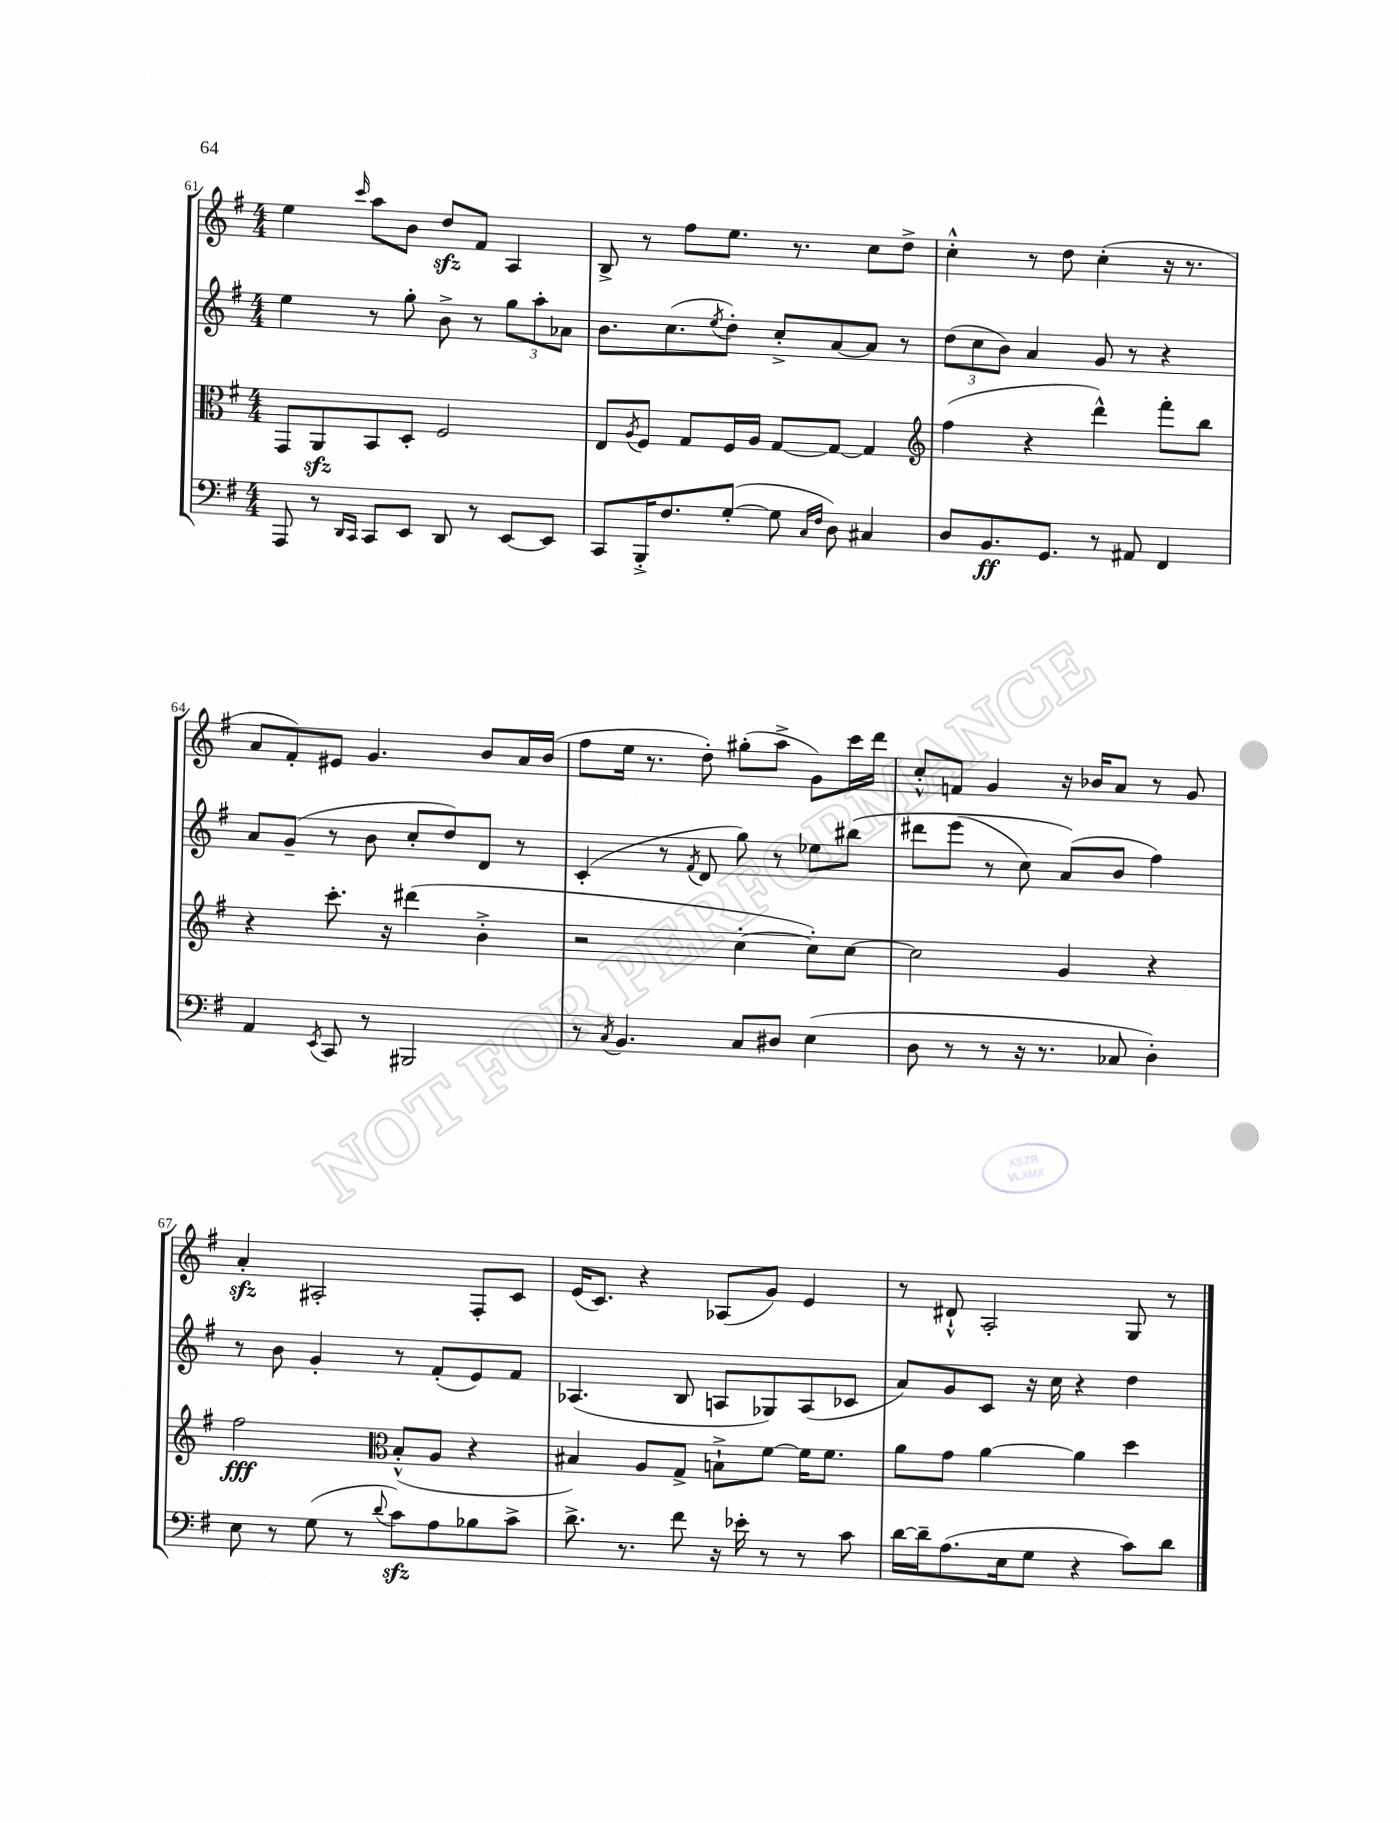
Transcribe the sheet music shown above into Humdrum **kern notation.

**kern	**dynam	**kern	**dynam	**kern	**kern
*part4	*part4	*part3	*part3	*part2	*part1
*staff4	*staff4	*staff3	*staff3	*staff2	*staff1
*clefF4	*	*clefC3	*	*clefG2	*clefG2
*k[f#]	*	*k[f#]	*	*k[f#]	*k[f#]
*M4/4	*	*M4/4	*	*M4/4	*M4/4
=61	=61	=61	=61	=61	=61
8AAA/	.	8GG/L	.	4ee\	4ee\
8r	.	8AAzz/	.	.	.
16qqDD/LL	.	.	.	.	.
16qqCC/JJ	.	.	.	.	16qqccc/
8CC/L	.	8BB/	.	8r	8aa\L
8EE/J	.	8D'/J	.	8gg'\	8b\J
8DD/	.	2F#/	.	8b^\	8ddzz/L
8r	.	.	.	8r	8f#/J
[8EE/L	.	.	.	12gg\L	4A/
.	.	.	.	12aa'\	.
8EE/J]	.	.	.	.	.
.	.	.	.	12a-X\J	.
=62	=62	=62	=62	=62	=62
8CC/L	.	8E/L	.	8.b\L	8B^/
.	.	8qA/	.	.	.
16BBB'^/K	.	8F#/J	.	.	8r
8.F#/	.	.	.	(8.cc\	.
.	.	8G/L	.	.	8ff#\L
.	.	.	.	8qee/	.
([8G'/J	.	16F#/L	.	8dd'\J)	8.ee\J
.	.	16A/JJ	.	.	.
8G\]	.	[8G/L	.	8cc'^/L	.
.	.	.	.	.	8.r
16qqC/LL	.	.	.	.	.
16qqF#/JJ	.	.	.	.	.
8D\)	.	8G/J_	.	[8a/	.
4C#X/	.	4G/]	.	8a/J]	8cc\L
.	.	.	.	8r	8dd^\J
=63	=63	=63	=63	=63	=63
*	*	*clefG2	*	*	*
8D/L	.	(4ff#\	.	(12dd\L	4cc'^^\
.	.	.	.	12cc\	.
8.BB/	ff	.	.	.	.
.	.	.	.	12b\J)	.
.	.	4r	.	4a/	8r
8.GG/J	.	.	.	.	.
.	.	.	.	.	8dd\
8r	.	4ddd^^\)	.	8g/	(4cc'\
8AA#X/	.	.	.	8r	.
4FF#/	.	8fff#'\L	.	4r	16r
.	.	.	.	.	8.r
.	.	8bb\J	.	.	.
!!LO:LB:g=z
=64	=64	=64	=64	=64	=64
4AA/	.	4r	.	8a/L	8a/L
.	.	.	.	(8g~/J	8f#'/)
8qEE/	.	.	.	.	.
8CC/	.	8.ccc'\	.	8r	8e#X/J
8r	.	.	.	8b\	4.g/
.	.	16r	.	.	.
2BBB#X/	.	(4ddd#X\	.	8cc'/L	.
.	.	.	.	8dd/)	.
.	.	4b'^\	.	8d/J	8b/L
.	.	.	.	8r	16a/L
.	.	.	.	.	(16b/JJ
=65	=65	=65	=65	=65	=65
8r	.	2r	.	(4c'/	8ff#\L
8qC/	.	.	.	.	.
4.BB/	.	.	.	.	16ee\Jk
.	.	.	.	.	8.r
.	.	.	.	8r	.
.	.	.	.	8qf#/	.
.	.	.	.	8d/	8dd'\)
8C/L	.	[4cc'\	.	8gg\)	(8gg#X'\L
8D#X/J	.	.	.	8r	8aa^\J
(4E\	.	8cc'\L])	.	8ee-X\L	8g\L)
.	.	[8cc\J	.	(8bb#X\J	16ccc\L
.	.	.	.	.	16ddd\JJ
=66	=66	=66	=66	=66	=66
8D\	.	2cc\]	.	8ddd#X\L	8cc'^^/L
8r	.	.	.	(8eee\J	8fn/J
8r	.	.	.	8r	4g/
16r	.	.	.	8cc\)	.
8.r	.	.	.	.	.
.	.	4g/	.	(8a/L)	16r
.	.	.	.	.	16b-X/KL
8C-X/	.	.	.	8b/J	8a/J
4D'\)	.	4r	.	4ff#\)	8r
.	.	.	.	.	8g/
!!LO:LB:g=z
=67	=67	=67	=67	=67	=67
8E\	.	2ff#\	fff	8r	4azz'/
8r	.	.	.	8b\	.
(8G\	.	.	.	4g'/	2A#X'/
8r	.	.	.	.	.
8qqd/	.	.	.	.	.
*	*	*clefC3	*	*	*
8czz\L)	.	(8B'^^/L	.	8r	.
8A\	.	8A/J	.	(8f#'/L	.
8B-X\	.	4r	.	8e/)	8F#'/L
8c^\J	.	.	.	8f#/J	8c/J
=68	=68	=68	=68	=68	=68
8.d^\	.	4B#X/)	.	(4.A-X/	(16e/KL
.	.	.	.	.	8.c/J)
8.r	.	.	.	.	.
.	.	8A/L	.	.	4r
8f#\	.	8G^/J	.	8B/	.
16r	.	8Bn`^\L	.	8An/L	(8A-X/L
16e-X'\	.	.	.	.	.
8r	.	[8f#\J	.	8G-X/)	8g/J)
8r	.	16f#\KL]	.	(8A/	4e/
.	.	8.f#\J	.	.	.
8c\	.	.	.	8c-X/J	.
=69	=69	=69	=69	=69	=69
[16d\LL	.	8a\L	.	8a/L)	8r
16d~\J]	.	.	.	.	.
(8.A\	.	8g\J	.	8g/	8d#X`^^/
.	.	[4a\	.	8c/J	2A'/
16E\k	.	.	.	.	.
8G\J	.	.	.	16r	.
.	.	.	.	16cc\	.
4r	.	4a\]	.	4r	.
8c\L)	.	4dd\	.	4dd\	8G/
8d\J	.	.	.	.	8r
==	==	==	==	==	==
*-	*-	*-	*-	*-	*-
